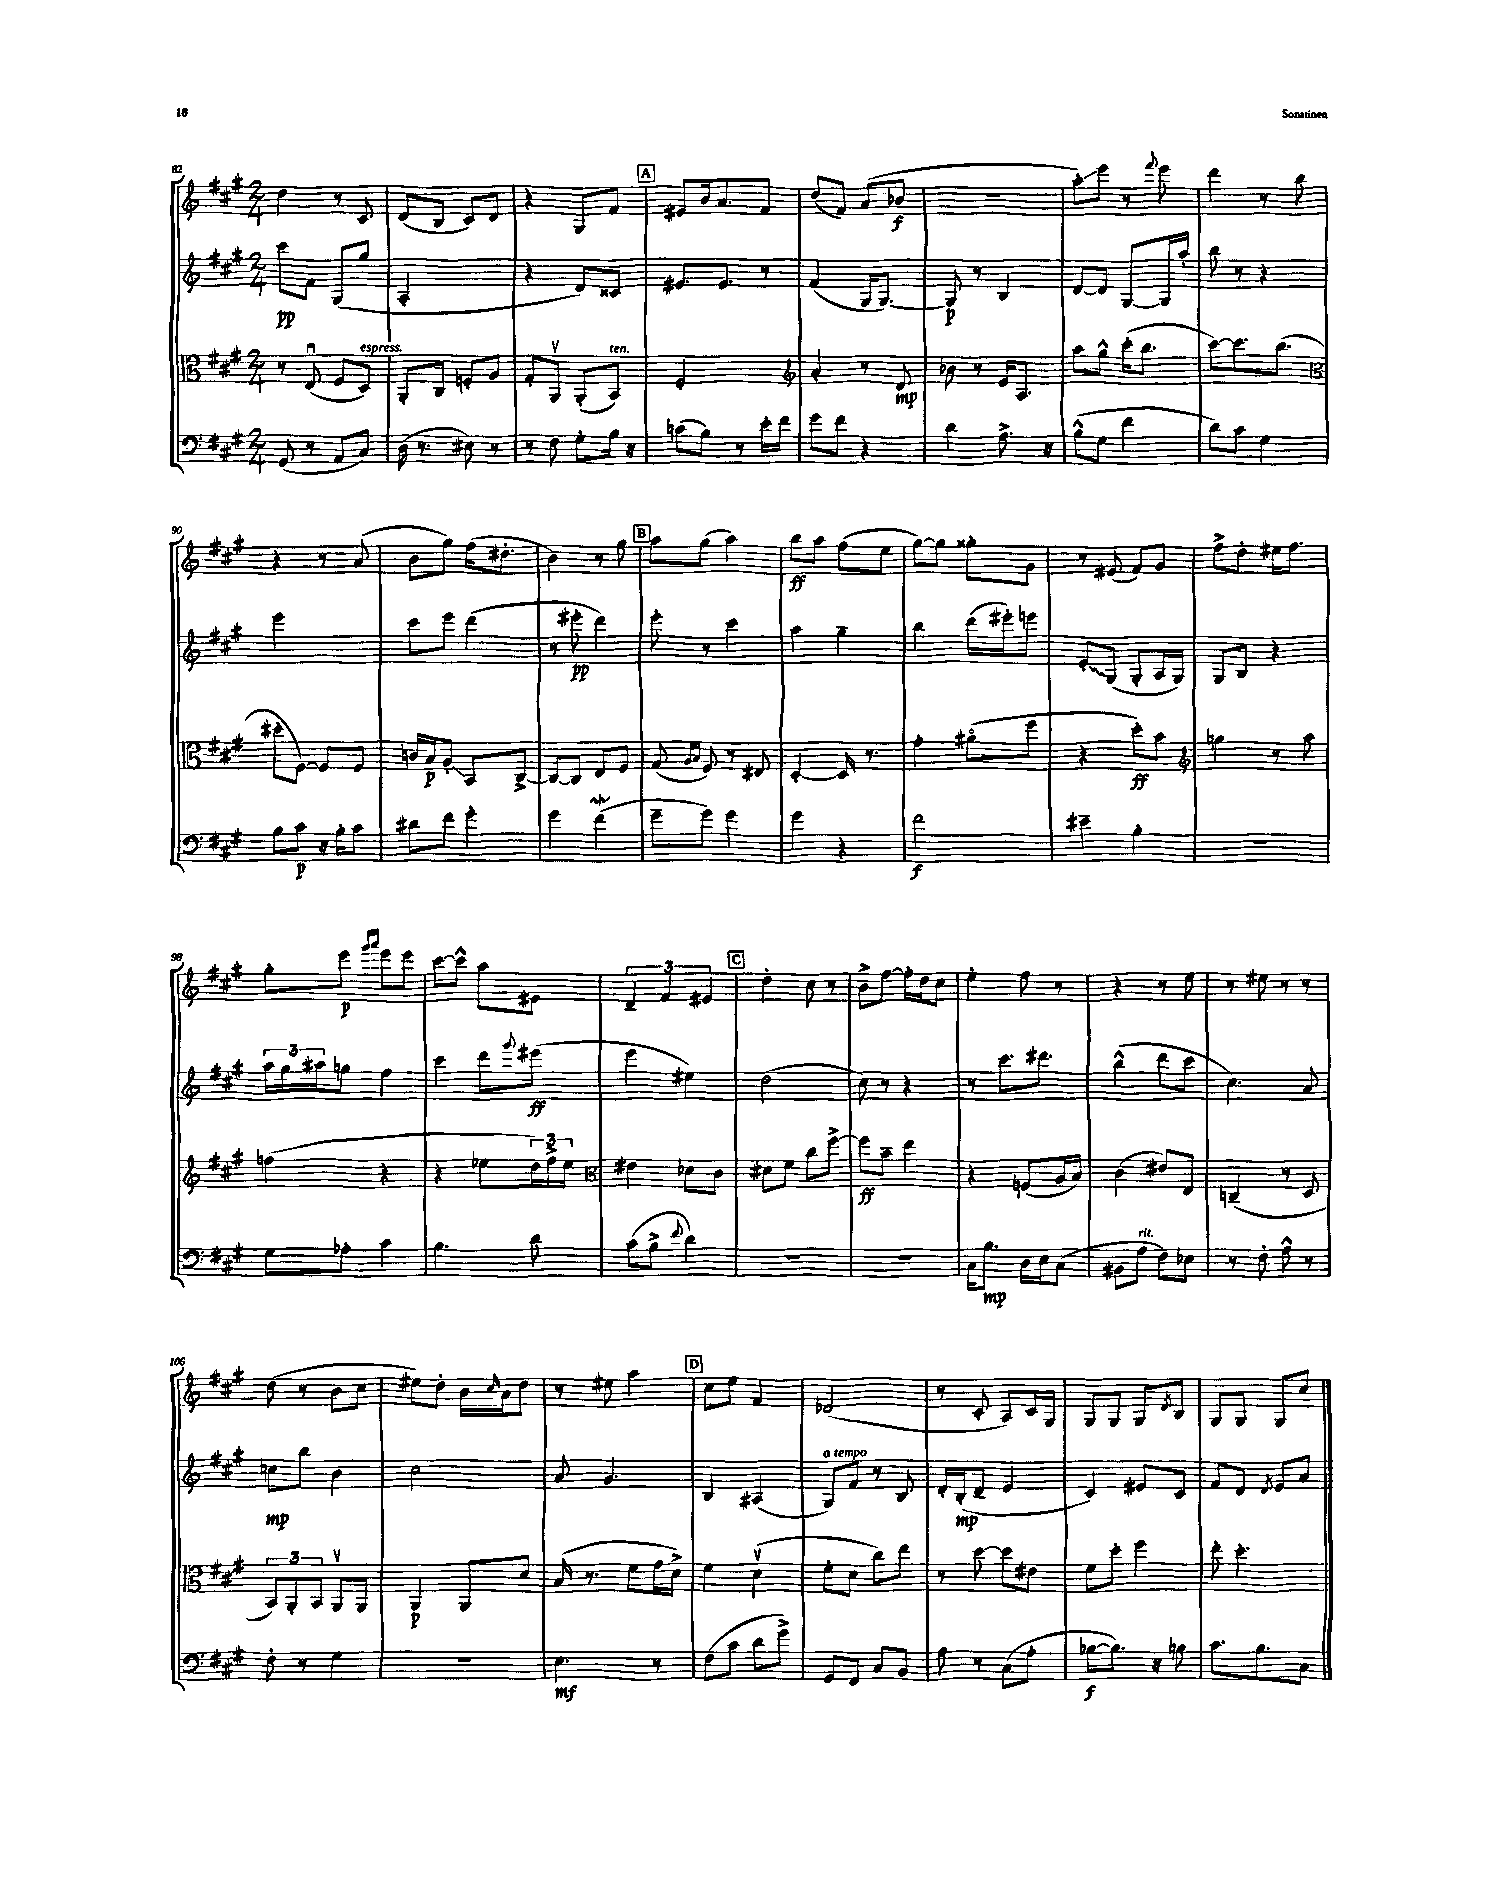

**kern	**kern	**kern	**kern
*staff4	*staff3	*staff2	*staff1
*clefF4	*clefC3	*clefG2	*clefG2
*k[f#c#g#]	*k[f#c#g#]	*k[f#c#g#]	*k[f#c#g#]
*M2/4	*M2/4	*M2/4	*M2/4
(8GG#	8r	8ccc#	4dd
8r	(8Eu	8f#	.
8AA	8F#	(8G#	8r
8C#)	8D)	8gg#	8c#
=	=	=	=
(16D	8AA'	2A'	(8d
8.r	.	.	.
.	8C#	.	8B
8E#)	8F'	.	8c#)
8r	8A	.	8d
=	=	=	=
8r	8G#'	4r	4r
8F#	8AAv	.	.
8G#'	(8AA'	8d)	8G#
16B	8BB)	8c##	8f#
16r	.	.	.
=	=	=	=
(8c	2F#'	8.e#	8e#
8B)	.	.	16b
.	.	8.e#	8.a
8r	.	.	.
16e'	.	8r	8f#
16f#	.	.	.
=	=	=	=
*	*clefG2	*	*
8g#	4a'	(4f#	(8dd
8f#	.	.	8f#)
4r	8r	16G#	(8a
.	.	[8.G#)	.
.	8d	.	8b-
=	=	=	=
4d	8b-	8G#]	2r
.	8r	8r	.
8.A^	16e	4B	.
.	8.A	.	.
16r	.	.	.
=	=	=	=
(8B^^	8aa	[8d	8aa')
8G#	8gg#^^	8d]	8eee
4f#	(16ccc#'	[8G#	8r
.	8.bb	.	.
.	.	.	8qqfff#
.	.	16G#]	8eee
.	.	16aa'	.
=	=	=	=
8d)	[8ccc#)	8bb	4ddd
8c#	8.ccc#]	8r	.
4G#	.	4r	8r
.	(8.bb	.	.
.	.	.	8bb
=	=	=	=
*	*clefC3	*	*
8B	8dd#'	2eee	4r
8c#	[8F#)	.	.
16r	8F#]	.	8r
16B'	.	.	.
8c#	8F#	.	(8a
=	=	=	=
8d#	16c	8ccc#	8b
.	16B	.	.
8f#	8A'	8eee	8gg#)
4g#'	8BB	(4ddd	(16ff#
.	.	.	8.dd#'
.	[8C#^	.	.
=	=	=	=
4g#	8C#_	8r	4b)
.	8C#]	8eee#'	.
(4f#	8E	4ddd)	8r
.	8F#	.	8gg#
=	=	=	=
8g#~	(8G#	8eee'	8aa
.	16qqA	.	.
.	16qqB	.	.
8g#)	8F#)	8r	(8gg#
4g#	8r	4ccc#	4aa)
.	8E#	.	.
=	=	=	=
4g#	[4D'	4aa	8bb
.	.	.	8aa
4r	16D]	4gg#~	(8ff#
.	8.r	.	.
.	.	.	8ee
=	=	=	=
2f#	4g#'	4bb	[8gg#)
.	.	.	8gg#]
.	(8a#o	(16ddd	8gg##'
.	.	16eee#')	.
.	8ff#	8eee	8g#
=	=	=	=
4e#~	4r	8e'	8r
.	.	(8G#	(8e#
4B'	8dd')	8G#'	8f#)
.	8b	16A	8g#
.	.	16G#)	.
=	=	=	=
*	*clefG2	*	*
2r	4gg	8G#	8ff#^
.	.	8B	8dd'
.	8r	4r	16ee#
.	.	.	8.ff#
.	8aa	.	.
=	=	=	=
8G#	(4ff	24aa	8gg#'
.	.	24gg#	.
.	.	24aa#	.
8A-'	.	8gg	8eee
.	.	.	16qqggg#
.	.	.	16qqaaa
4c#	4r	4ff#	8eee
.	.	.	8eee
=	=	=	=
4.B	4r	4ccc#	[8ccc#
.	.	.	8ccc#^^]
.	8ee-	8ddd	8aa
.	.	8qqggg#	.
8d	24dd)	(8eee#	8e#
.	24ff#^	.	.
.	24ee-	.	.
=	=	=	=
*	*clefC3	*	*
(8c#	4e#	4eee	6d~
8B^	.	.	.
.	.	.	6f#
8qqf#	.	.	.
4d)	8d-	4ee#)	.
.	.	.	6e#
.	8c#	.	.
=	=	=	=
2r	8d#	(2dd	4dd'
.	8f#	.	.
.	8cc#	.	8cc#
.	[8ff#^	.	8r
=	=	=	=
2r	8ff#]	8cc#)	8b^
.	8b~	8r	[8ff#
.	4ee	4r	16ff#']
.	.	.	16dd
.	.	.	8cc#
=	=	=	=
16C#	4r	8r	4ee'
8.B	.	.	.
.	.	8.ccc#	.
16D	(8F	.	8ff#
16E	.	8.ddd#	.
(8C#	16A	.	8r
.	16B)	.	.
=	=	=	=
8BB#	(4c#	(4bb^^	4r
8A	.	.	.
8F#)	8e#)	8ddd	8r
8E-	8E	8ccc#	8ee
=	=	=	=
8r	(4C~	4.cc#)	8r
8F#'	.	.	8ee#
8A^^	8r	.	8r
8r	8D	8a	8r
=	=	=	=
8F#'	12BB)	8cc	(8dd
.	12AA'	.	.
8r	.	8bb	8r
.	12BB	.	.
4G#	8AAv	4b	8b
.	8AA	.	8cc#
=	=	=	=
2r	4AA	2cc#	8ee#)
.	.	.	8dd'
.	8AA	.	16b
.	.	.	16qqcc#
.	.	.	16a
.	8d	.	8dd
=	=	=	=
4.E	(16B	8a	8r
.	8.r	.	.
.	.	4.g#	8ee#
.	8f#	.	4aa
8r	16g#	.	.
.	16d^)	.	.
=	=	=	=
(8F#	4f#	4B	8cc#
8c#	.	.	8ee
8d	(4dv	(4A#	4f#
8g#^)	.	.	.
=	=	=	=
8GG#	8f#'	8G#)	(2d-
8FF#	8d	8f#	.
8C#	8cc#)	8r	.
8BB	8ee	8B	.
=	=	=	=
8A	8r	16d'	8r
.	.	(16B'	.
8r	[8dd	8d~	8c#'
(8C#	8dd]	4e	8A)
8A'	8e#	.	16c#
.	.	.	16G#
=	=	=	=
[8B-	8f#	4c#)	8G#
8.B-])	8dd'	.	8G#
.	4ff#	8e#	8G#
16r	.	.	.
.	.	.	8qd
8B	.	8c#	8B
=	=	=	=
8.c#	8ee'	8f#	8G#
.	4.dd'	8d	8G#
8.B	.	.	.
.	.	8qd	.
.	.	8e	8G#
8C#	.	8a	8cc#
==	==	==	==
*-	*-	*-	*-
